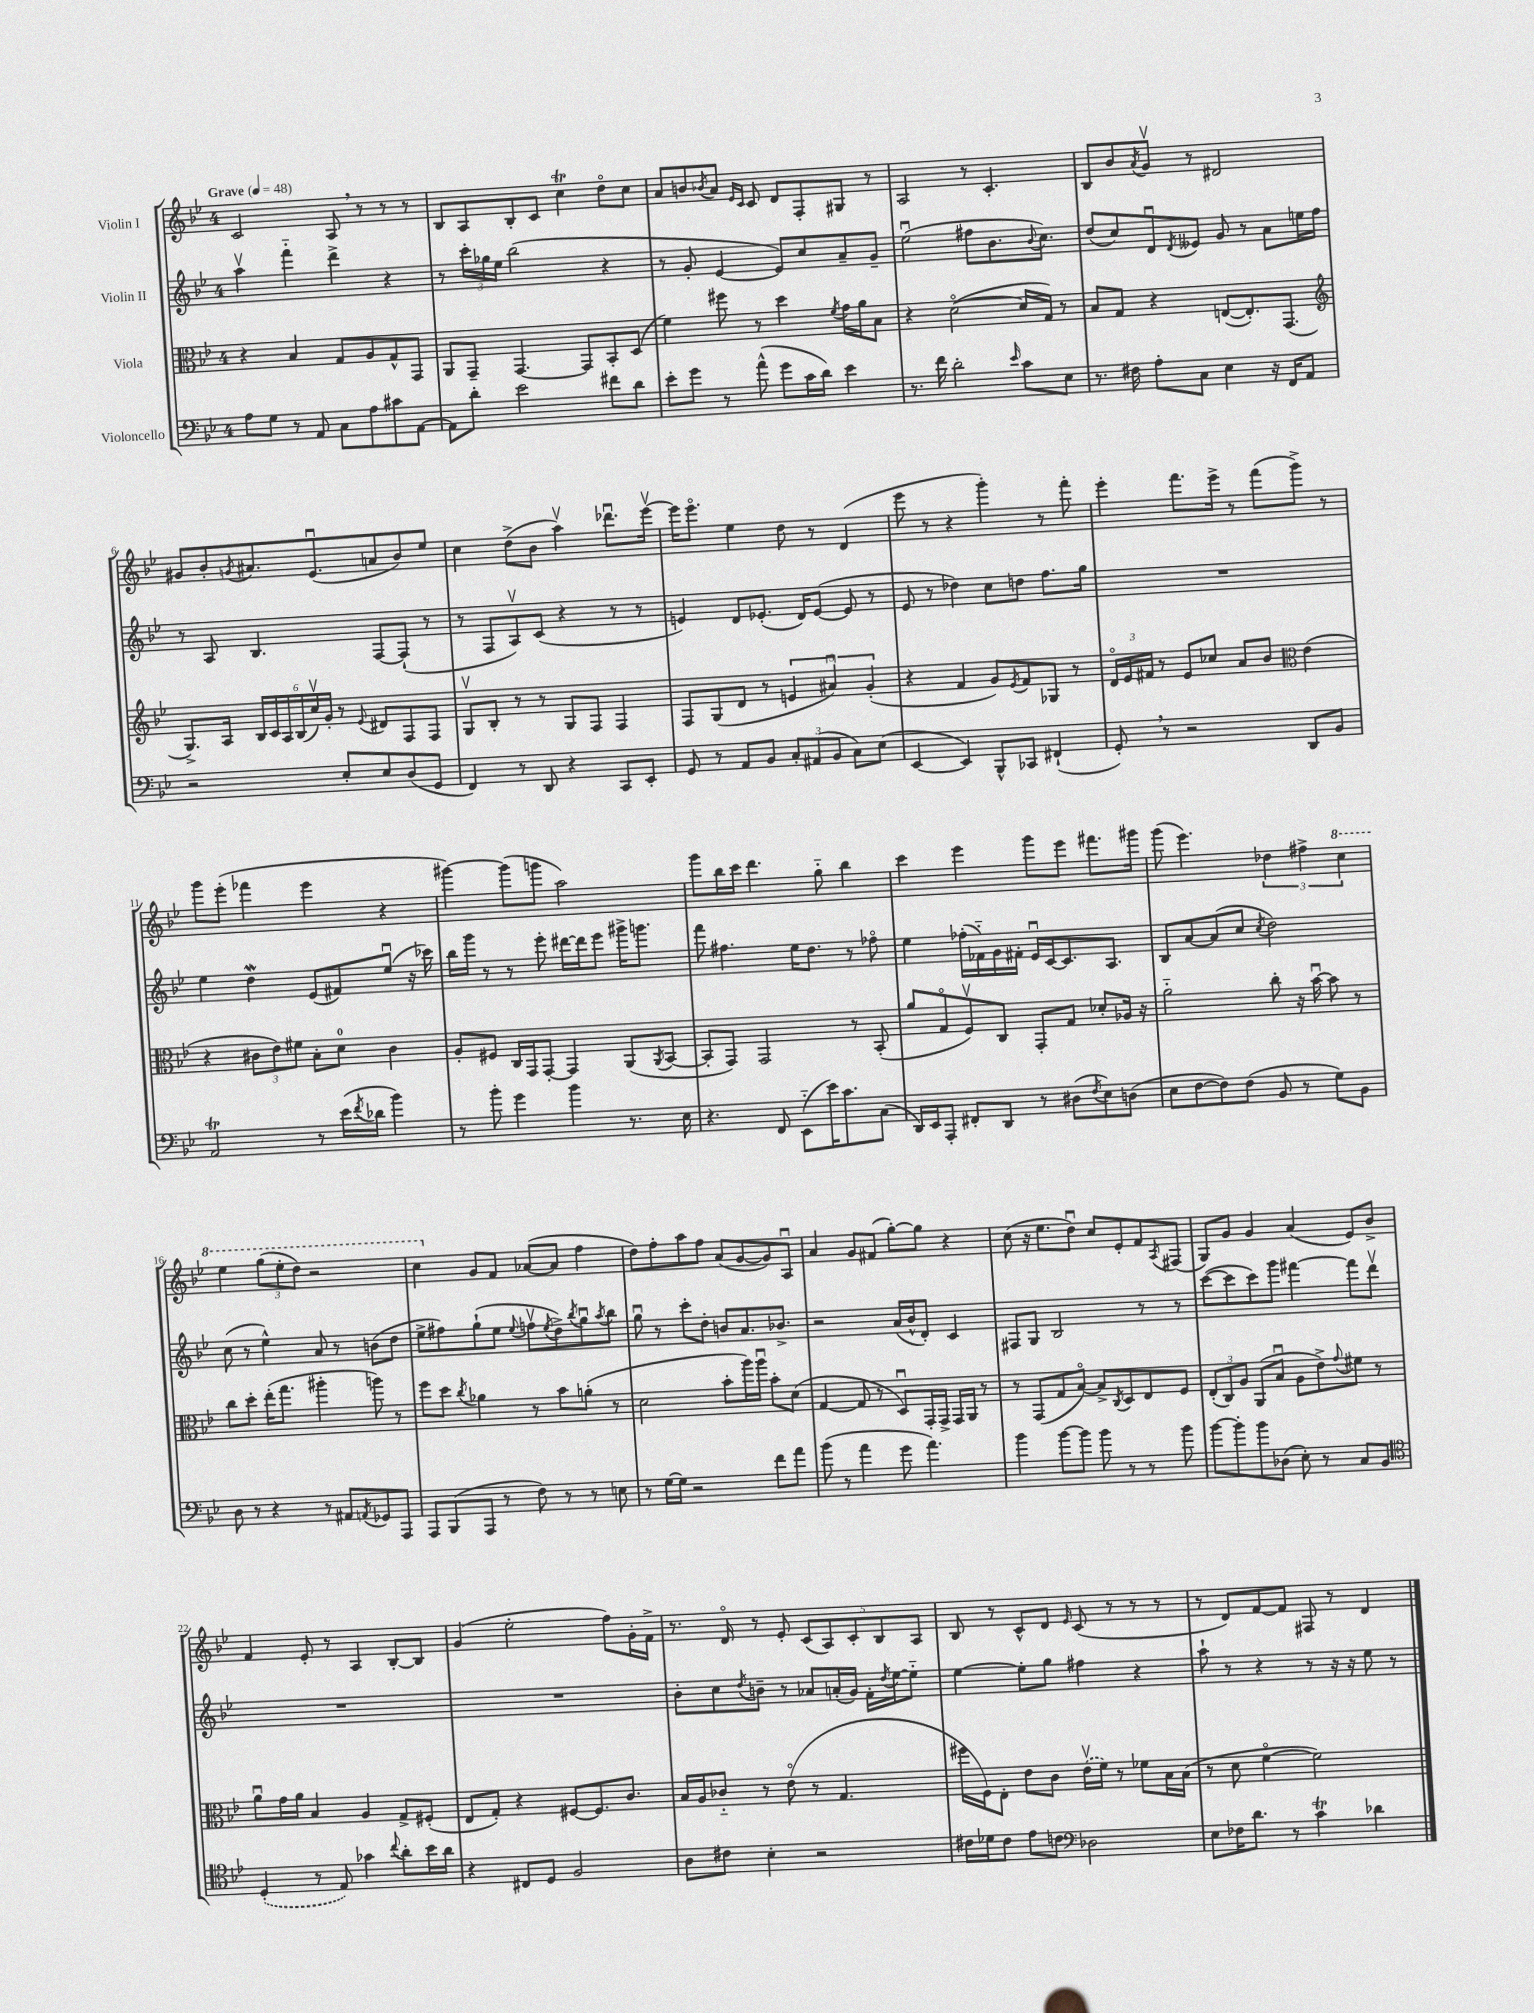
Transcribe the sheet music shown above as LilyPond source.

<<
\new StaffGroup <<
\new Staff = "s0" \with { instrumentName = "Violin I" } {
    \clef treble \key bes \major \once \override Staff.TimeSignature.style = #'single-digit \time 4/4 \tempo "Grave" 4 = 48
    c'2 a8 \breathe r8 r8 r8 |
    bes8 a8 bes8-. c'8 c''4\trill d''8\flageolet c''8 |
    a'8 b'8 \acciaccatura { bes'8 } a'8 \grace { ees'16 c'16 } c'8 d'8 f8-. gis8 r8 |
    a2 r8 c'4.-. |
    bes8 bes'8 \acciaccatura { a'8 } g'8\upbow r8 dis'2 |
    gis'8 bes'8-. \acciaccatura { g'8 } ais'8. ees'8.\downbow( a'8 bes'8) ees''8 |
    c''4 d''8->( bes'8 a''4\upbow) des'''8.\downbow ees'''16~\upbow |
    ees'''16 ees'''8.\flageolet ees''4 d''8 r8 d'4( |
    ees'''8 r8 r4 g'''4-.) r8 f'''8-. |
    ees'''4-. f'''8. ees'''16-> r8 f'''8( g'''8->) r8 |
    g'''8 ees'''8-.( fes'''4 ees'''4 r4 |
    gis'''4~) gis'''8( g'''8 a''2) |
    g'''8 bes''16 c'''16 d'''4. g''8-_ bes''4 |
    c'''4 ees'''4 g'''8 ees'''8 fis'''8. gis'''16 |
    g'''8( ees'''4.) \tuplet 3/2 { des''4 fis''4-> \ottava #1 c'''4 } |
    ees'''4 \tuplet 3/2 { g'''8( ees'''8-. d'''8) } r2 |
    c'''4 \ottava #0 g'8 f'8 aes'8~( aes'8 f''4 |
    d''8) f''8-. a''8 f''8 a'8( g'8~ g'8) a8\downbow |
    a'4 g'8 fis'8( g''8~-.) g''8 r4 |
    c''8( r16 ees''8. d''8\downbow) c''8 ees'8-. f'8 \acciaccatura { a8 } fis8( |
    g8) g'8 g'4 a'4( ees'8) bes'8-> |
    f'4 ees'8-. r8 a4 bes8~-. bes8 |
    g'4( ees''2-. f''8) g'16-. f'16-> |
    r8. d'16\flageolet r8 ees'8-. \tuplet 5/4 { c'8( a8) c'8-. bes8 a8 } |
    bes8 r8 c'8-^ d'8 \grace { ees'16 } c'8( r8 r8 r8 |
    r8 d'8) f'8~ f'8 fis8 r8 d'4 \bar "|." |
}
\new Staff = "s1" \with { instrumentName = "Violin II" } {
    \clef treble \key bes \major \once \override Staff.TimeSignature.style = #'single-digit \time 4/4
    a''4\upbow f'''4-_ d'''4-> r4 |
    r8 \tuplet 3/2 { c'''16-. ges''16 ees''16 } bes''2( r4 |
    r8 g'8-. ees'4~ ees'8) c''8 a'8-- g'8-- |
    ees''2\downbow( fis''8 bes'8. \appoggiatura { bes'8 } c''8.) |
    d''8( c''8) d'8\downbow \acciaccatura { d'8 } eeses'8 g'8 r8 a'8 e''16 f''16 |
    r8 a8 bes4. f8~ f8-!( r8 |
    r8 f8 a8\upbow) c'8( r4 r8 r8 |
    e'4) d'8 ees'8.-.( d'16) ees'8~( ees'8 r8 |
    ees'8 r8 des''4) c''8 d''8 f''8. g''16 |
    R1 |
    ees''4 d''4\mordent ees'8( fis'8) ees''8\downbow( r16 ces'''16) |
    bes''16 g'''16 r8 r8 ees'''8-. dis'''16~ dis'''16 ees'''8 gis'''16-> g'''8. |
    f'''8 fis''4. ees''16 d''8. r8 fes''8\flageolet |
    ees''4 fes''16-.( fes'16-_) g'16 fis'16-. ees'16\downbow c'16~ c'8. a8. |
    bes8 a'8~ a'8( c''8 \acciaccatura { c''8 } d''2) |
    c''8( r8 ees''4-^) a'8 r8 b'8( d''8 |
    ees''8-> fis''8) g''8-!( ees''8 \appoggiatura { ees''8 } f''8\upbow \acciaccatura { ees''8 } d''8->) \acciaccatura { bes''8 } g''8\downbow \acciaccatura { a''8 } bes''8 |
    g''8\downbow r8 c'''8-. d''8-. b'8 a'8. bes'8.-> |
    r2 a'16( bes'16-^ d'8-.) c'4 |
    fis8 g8 bes2 r8 r8 |
    c'''8~( c'''8 c'''8) g'''8 fis'''4~ fis'''8 d'''8\upbow |
    R1 |
    R1 |
    bes'8-. c''8 \acciaccatura { d''8 } b'8-- r8 aes'8 a'16-.( g'16) f'16-. \acciaccatura { d''8 } ees''16~ ees''8-_ |
    ees''4~ ees''8-. g''8 fis''4 r4 |
    a''8-! r8 r4 r8 r16 r16 ees''8 r8 \bar "|." |
}
\new Staff = "s2" \with { instrumentName = "Viola" } {
    \clef alto \key bes \major \once \override Staff.TimeSignature.style = #'single-digit \time 4/4
    r4 bes4 g8 a8 g8-^ g,8 |
    a,8 g,8-- g,4.~ g,8 bes,8-. d8( |
    f'4) fis''8 r8 d''4 \acciaccatura { f'8 } g'16 a'16 bes8 |
    r4 d'2~\flageolet( d'16 g16) r8 |
    bes8 g8 r4 e8~( e8.-.) g,8.( |
    \clef treble g8.->) a16 \tuplet 6/4 { bes16 c'16 a16 bes16( c''16\upbow) g'16-. } r8 \appoggiatura { ees'8 } dis'8 f8 f8 |
    g8\upbow bes8-. r8 r8 g8 f8 f4 |
    f8 g8( d'8 r8 \tuplet 3/2 { e'4 ais'4\downbow) g'4-.( } |
    r4 f'4 g'8) \acciaccatura { ees'8 } f'8 ges8 r8 |
    \tuplet 3/2 { d'16\flageolet ees'16 fis'16 } r8 ees'8 ces''8 a'8 bes'8 \clef alto ees'4( |
    r4 \tuplet 3/2 { cis'8 ees'8) fis'8 } bes8-. d'8-0 cis'4 |
    a8-. fis8 c16 g,16 g,8~-. g,4 a,8( \acciaccatura { a,8 } bes,8~ |
    bes,8-. g,8) g,2 r8 bes,8-.( |
    a'8 g8\flageolet f8\upbow) c8 g,8-. g8 des'8-. aes16 r16 |
    a'2-_ c''8-. r16 bes'16~\downbow bes'8 r8 |
    c''8 d''8-. ees''16-.( g''8. ais''4-. a''8) r8 |
    f''8 d''8 \acciaccatura { c''8 } aes'4 r8 bes'8 a'8-.( r8 |
    d'2 bes'8-. a''16) a''16\downbow bes'8-. d'8( |
    g4~ g8 r8 d8\downbow) g,16-. g,16-> g,16 a,16 r8 |
    r8 g,8( g8 bes8~\flageolet) bes8-> \acciaccatura { c8 } d8 ees8 f8 |
    \tuplet 3/2 { ees8-.( c8) a8 } a,8( bes8\downbow a8 ees'8->) \appoggiatura { g'8 } fis'8 r8 |
    a'8\downbow g'16 a'16 bes4 a4 g8-> fis8-.( |
    ees8 g8-.) r4 fis8~ fis8. c'8. |
    bes16 a16 ces'8-_ r8 ees'8\flageolet( r8 g4. |
    fis''16 f16) ees8-. ees'8 c'8 \once \slurDashed ees'16\upbow( f'16) r8 fes'8 bes16 bes16( |
    r8 d'8 f'4~\flageolet f'2) \bar "|." |
}
\new Staff = "s3" \with { instrumentName = "Violoncello" } {
    \clef bass \key bes \major \once \override Staff.TimeSignature.style = #'single-digit \time 4/4
    a8 g8 r8 a,8 c8 a8 cis'8 a,8~ |
    a,8 d'8-. ees'2 fis'8 d'8 |
    ees'8-. g'8 r8 a'8-^( g'8 c'16 d'16) ees'4 |
    r8. f'16 d'2-. \grace { ees'16 } c'8 ees8 |
    r8. fis16 a8-. c8 ees4 r16 f,16 a,8 |
    r2 ees8-. ees8 d8( g,8 |
    f,4) r8 d,8 r4 c,8 ees,8-. |
    g,8 r8 a,8 bes,8 \tuplet 3/2 { c8-. ais,8( bes,8 } c8) ees8( |
    ees,4~ ees,4) bes,,8-^ ces,8 fis,4-!( |
    g,8-.) \breathe r8 r2 d,8 bes,8 |
    a,2\trill r8 ees'16( \acciaccatura { f'8 } des'16 bes'4) |
    r8 bes'8-. g'4 bes'4 r8. ees16 |
    r4. f,8 ees,8-_( ees'16) c'8. c8( |
    d,16) ees,16 a,,8-. fis,8-. d,8 r8 dis8( \acciaccatura { f8 } ees8) d8( |
    ees8 f8~ f8) f8( bes,8 r8 g8) bes,8 |
    d8 r8 r4 r8 ais,8 \acciaccatura { a,8 } ges,8 a,,8 |
    a,,8 bes,,8( a,,8 r8 f8) r8 r8 e8 |
    r8 g16~ g16 r2 f'8 a'8 |
    bes'8( r8 a'4 g'8 a'4.) |
    bes'4 bes'8~ bes'8 bes'8 r8 r8 bes'8 |
    bes'8~ bes'8-. bes'8 des8( ees8-.) r8 c8 bes,8 |
    \clef tenor \once \slurDashed d4-.( r8 ees8) ges'4 \appoggiatura { c''8 } a'8-. bes'16 a'16 |
    r4 cis8 d8 f2 |
    a8 cis'8 bes4-. r2 |
    cis'16 des'16 cis'8 ees'8 c'8 \clef bass des2 |
    ees8 fes16 d'8. r8 c'4\trill des'4 \bar "|." |
}
>>
>>
